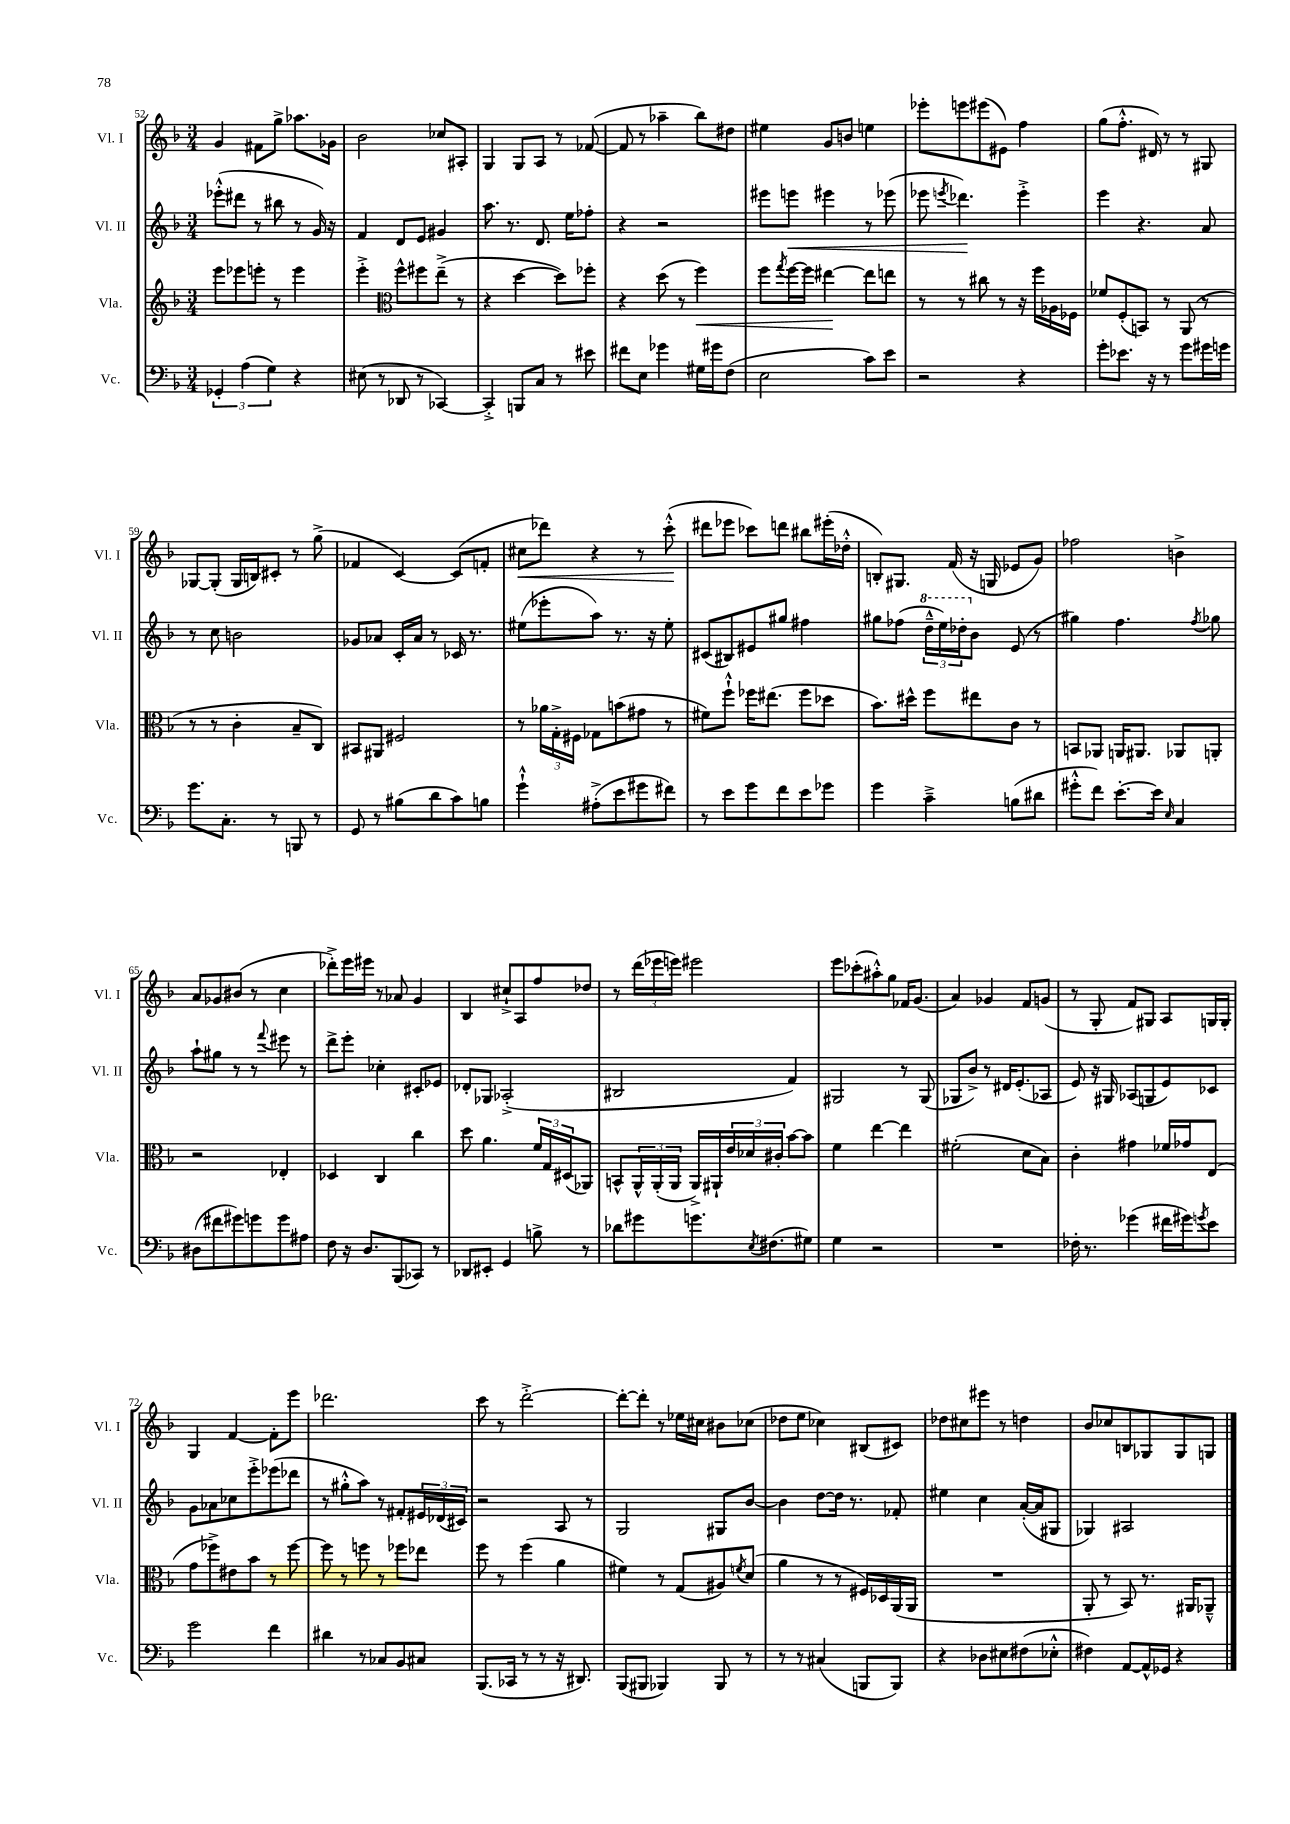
<<
\new StaffGroup <<
\new Staff = "s0" \with { instrumentName = "Vl. I" shortInstrumentName = "Vl. I" } {
    \clef treble \key f \major \numericTimeSignature \time 3/4
    g'4 fis'8 g''8-> aes''8. ges'16 |
    bes'2 ces''8 ais8-. |
    g4 g8 a8 r8 fes'8~( |
    fes'8 r8 aes''4-- bes''8) dis''8 |
    eis''4 g'8 b'8 e''4 |
    ees'''8-. e'''8 eis'''8( eis'8) f''4 |
    g''8( f''8.-.-^ dis'16) r8 r8 gis8 |
    ges8~ ges8-.( ges16 b16) cis'8-. r8 g''8->( |
    fes'4 c'4~) c'8( f'8-. |
    cis''8\< des'''8) r4 r8 c'''8-.-^\!( |
    dis'''8 ees'''8 ces'''8) d'''8 bis''8 eis'''16-.( des''16-.-^ |
    b8-.) gis8. f'16( r16 g16 ees'8 g'8) |
    fes''2 b'4-> |
    a'8 ges'8 bis'8( r8 c''4 |
    des'''8-.->) e'''16 eis'''16 r8 aes'8 g'4 |
    bes4 cis''8-!-> a8 f''8 des''8 |
    r8 \tuplet 3/2 { d'''16( ees'''16 e'''16) } eis'''2 |
    e'''8 ces'''8-.( ais''8-.-^) g''8 fes'16 g'8.( |
    a'4) ges'4 f'8 g'8( |
    r8 g8-. f'8) gis8 a8 g16 g16-. |
    g4 f'4~ f'8-. e'''8 |
    des'''2. |
    c'''8 r8 d'''2~-.-> |
    d'''8~-. d'''8-. r8 ees''16 cis''16 bis'8 ces''8( |
    des''8 e''8 ces''4) bis8( cis'8) |
    des''8 cis''8 eis'''8 r8 d''4 |
    bes'8 ces''8 b8 ges8 ges8 g8 \bar "|." |
}
\new Staff = "s1" \with { instrumentName = "Vl. II" shortInstrumentName = "Vl. II" } {
    \clef treble \key f \major \numericTimeSignature \time 3/4
    ees'''8-.-^( dis'''8 r8 bis''8 r8 g'16) r16 |
    f'4 d'8 e'8 gis'4 |
    a''8. r8. d'8. e''16 fes''8-. |
    r4 r2 |
    eis'''8 e'''8\< eis'''4 r8 ees'''8( |
    ees'''8 \acciaccatura { e'''8 } des'''4.\!) e'''4-.-> |
    e'''4 r4. a'8 |
    r8 c''8 b'2 |
    ges'8 aes'8 c'16-. aes'16 r8 ces'16 r8. |
    eis''8( ees'''8-. a''8) r8. r16 eis''8-. |
    cis'8( bis8) eis'8 gis''8 fis''4 |
    gis''8 fes''8( \tuplet 3/2 { \ottava #1 d'''16---^ e'''16) des'''16-. \ottava #0 } bes'8 e'8( r8 |
    gis''4) f''4. \acciaccatura { f''8 } ges''8 |
    a''8-! gis''8 r8 r8 \appoggiatura { f'''8 } eis'''8 r8 |
    d'''8-> e'''8-. ces''4-. cis'8-. ees'8 |
    des'8-. ges8 aes2-.->( |
    bis2 f'4) |
    gis2 r8 gis8( |
    ges8 bes'8->) r8 dis'16 e'8.-.( aes8 |
    e'8) r16 gis16 aes8( g8 e'8) ces'8 |
    g'8 aes'8 ces''8 e'''8-.-> ees'''8( des'''8 |
    r8 gis''8-.-^ a''8) r8 fis'8-. \tuplet 3/2 { eis'16 des'16( cis'16) } |
    r2 a8 r8 |
    g2 gis8 bes'8~ |
    bes'4 d''8~ d''16 r8. fes'8-. |
    eis''4 c''4 a'16~-.( a'16 gis8 |
    ges4) ais2 \bar "|." |
}
\new Staff = "s2" \with { instrumentName = "Vla." shortInstrumentName = "Vla." } {
    \clef treble \key f \major \numericTimeSignature \time 3/4
    e'''8 ees'''8 e'''8-. r8 e'''4 |
    e'''4-.-> \clef alto f''8-^ fis''8 e''8--->( r8 |
    r4 d''4~ d''8) fes''8-. |
    r4 d''8( r8 f''4\<) |
    f''8 \acciaccatura { g''8 } f''16~ f''16 eis''4~\! eis''8 e''8 |
    r8 r8 cis''8 r8 r16 f''16 aes16 fes16 |
    fes'8 f8-.( b,8) r8 a,8( r8 |
    r8 r8 c'4-. bes8-- c8) |
    bis,8 ais,8 fis2 |
    r8 \tuplet 3/2 { aes'16 g16-.-> fis16 } ges8 b'8( gis'8 r8 |
    fis'8) f''8-!-^ fes''16 eis''8.( fes''8 des''8 |
    bes'8.) dis''16-^ f''8 eis''8 c'8 r8 |
    b,8 aes,8 a,16 ais,8. aes,8 a,8-. |
    r2 ees4-. |
    des4 c4 c''4 |
    d''8 a'4. \tuplet 3/2 { f'16 g16 dis16( } aes,8) |
    b,8-^ \tuplet 3/2 { a,16-^ a,16-.( a,16 } a,16->) ais,16-! \tuplet 3/2 { e'16 des'16 cis'16-. } bes'8~ bes'8 |
    f'4 e''4~ e''4 |
    fis'2-.( d'8 bes8) |
    c'4-. gis'4 fes'16 ges'16 e8( |
    g'8 fes''8->) eis'8 bes'8 r8 fes''8~ |
    fes''8 r8 f''8 r8 fes''8 ees''8 |
    f''8 r8 f''4( a'4 |
    fis'4) r8 g8( ais8) \acciaccatura { f'8 } d'8( |
    a'4 r8 r8 fis16) des16 a,16( a,16 |
    R2. |
    a,8-. r8 bes,8) r8. ais,16 aes,8---^ \bar "|." |
}
\new Staff = "s3" \with { instrumentName = "Vc." shortInstrumentName = "Vc." } {
    \clef bass \key f \major \numericTimeSignature \time 3/4
    \tuplet 3/2 { ges,4-. a4( g4) } r4 |
    eis8( r8 des,8 r8 ces,4~) |
    ces,4-.-> b,,8 c8 r8 eis'8 |
    fis'8 e8 ges'4 gis16 gis'16 f8( |
    e2 c'8) e'8 |
    r2 r4 |
    g'8-. ees'8. r16 r8 g'8 gis'16 g'16 |
    g'8. c8.-. r8 b,,8 r8 |
    g,8 r8 bis8( d'8 c'8) b8 |
    g'4-!-^ ais8-.->( e'8 gis'8 fis'8) |
    r8 e'8 g'8 f'8 e'8 ges'8 |
    g'4 c'4---> b8( dis'8 |
    gis'8-.-^ f'8) e'8.~-. e'16 \grace { e16 } c4 |
    dis8( fis'8 gis'8) g'8 g'8 ais8 |
    f8 r16 d8. bes,,8( ces,8) r8 |
    des,8 eis,8-. g,4 b8-> r8 |
    des'8 gis'8 g'8. \acciaccatura { e8 } fis8.( gis8) |
    g4 r2 |
    R2. |
    fes16-. r8. ges'4( fis'16 gis'16) \acciaccatura { g'8 } e'8 |
    g'2 f'4 |
    dis'4 r8 ces8 bes,8 cis8 |
    bes,,8.( ces,16 r8 r8 r16 dis,8.) |
    bes,,8( bis,,8 bes,,4) bes,,8 r8 |
    r8 r8 cis4( b,,8 b,,8) |
    r4 des8 eis8 fis8( ees8-.-^ |
    fis4) a,8~ a,16-^ ges,16 r4 \bar "|." |
}
>>
>>
\layout { \context { \Score currentBarNumber = #52 } }
